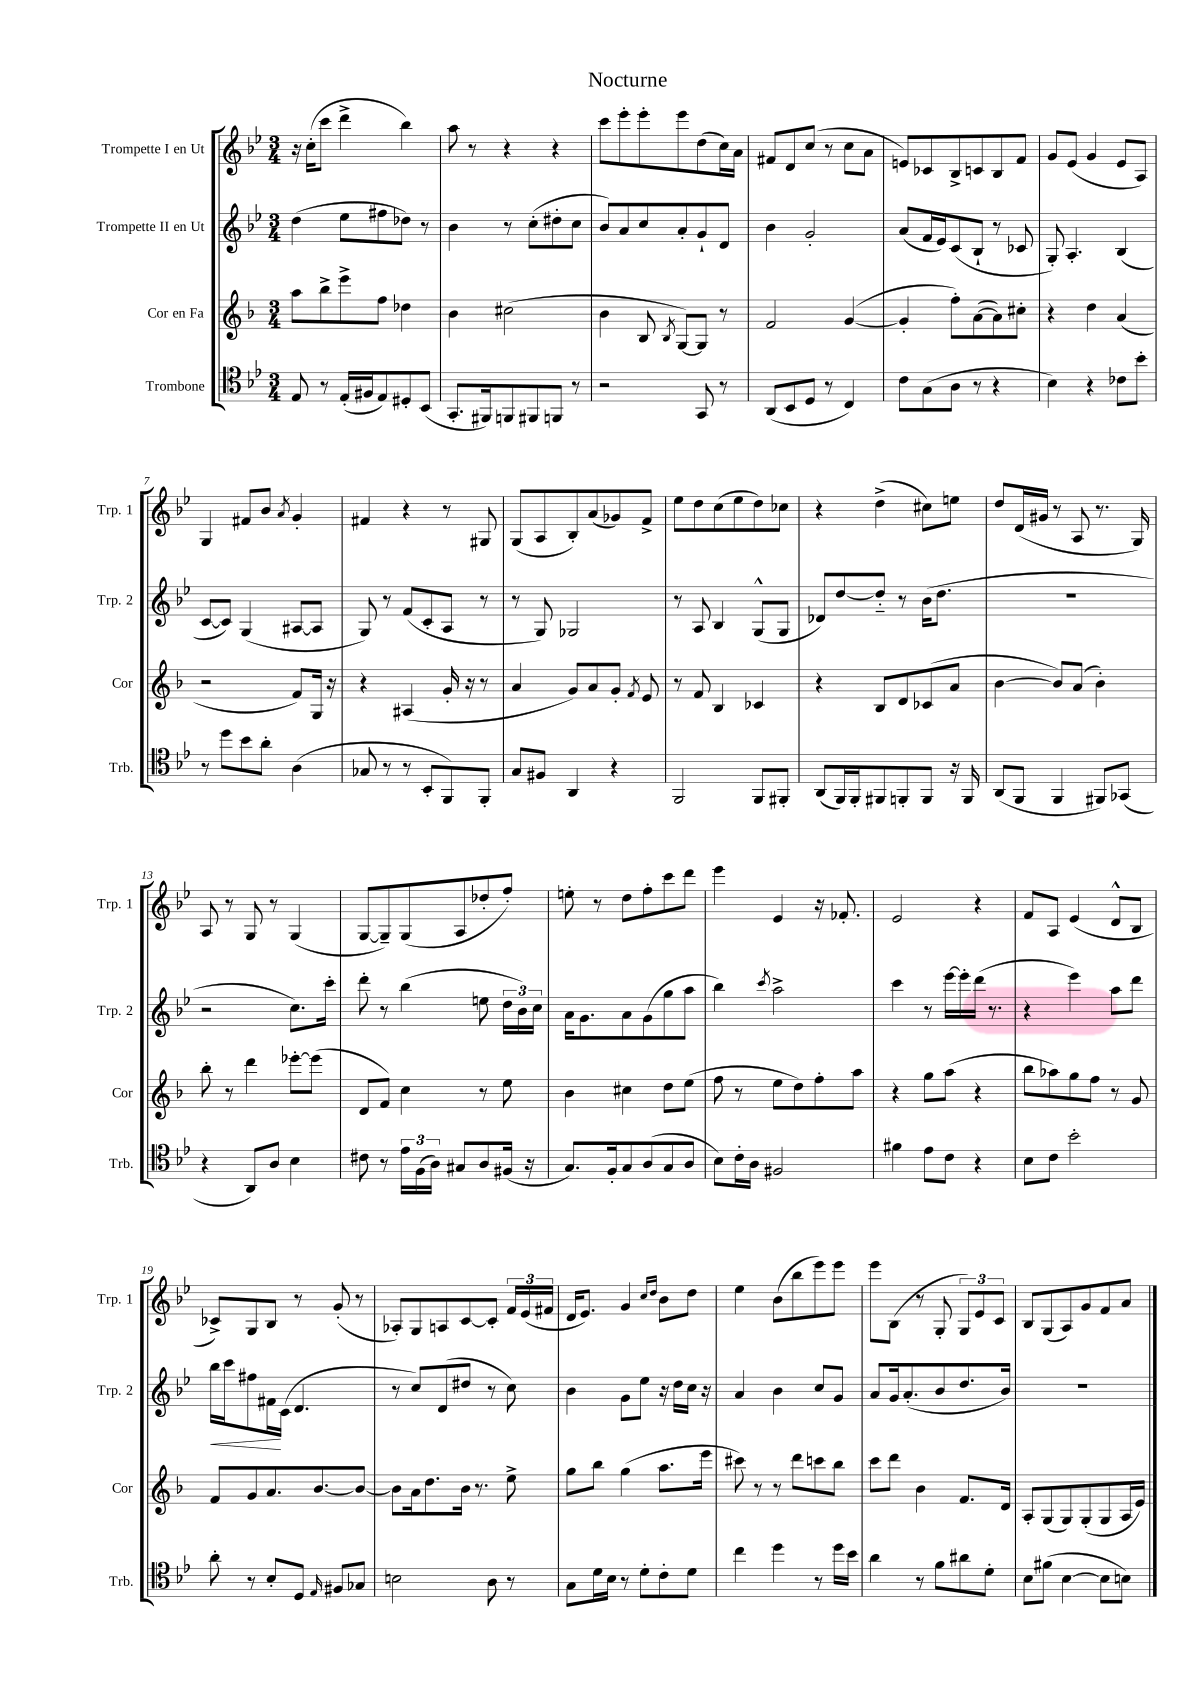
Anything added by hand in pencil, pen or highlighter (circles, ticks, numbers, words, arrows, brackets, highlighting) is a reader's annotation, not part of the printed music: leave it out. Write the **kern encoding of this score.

**kern	**kern	**kern	**kern
*staff4	*staff3	*staff2	*staff1
*clefC4	*clefG2	*clefG2	*clefG2
*k[b-e-]	*k[b-]	*k[b-e-]	*k[b-e-]
*M3/4	*M3/4	*M3/4	*M3/4
8E-	8aa	(4dd	16r
.	.	.	(16cc'
8r	8bb-^	.	8ccc
(16E-'	8eee^	8ee-	4ddd^
16F#	.	.	.
8E-)	8ff	8ff#	.
8D#'	4dd-	8dd-)	4bb-)
(8BB-	.	8r	.
=	=	=	=
8.GG'	4b-	4b-	8aa
.	.	.	8r
16FF#)	.	.	.
8FF	(2cc#	8r	4r
8FF#	.	(8cc'	.
8FF	.	8dd#'	4r
8r	.	8cc	.
=	=	=	=
2r	4b-	8b-)	8ccc
.	.	8a	8eee-'
.	8B-	8cc	8eee-'
.	8qB-	.	.
.	[8G)	8a'	8eee-
8GG	8G]	8g`	(8dd
8r	8r	8d	16cc)
.	.	.	16a
=	=	=	=
(8AA	2f	4b-	8f#
8BB-	.	.	8d
8D	.	2g'	(8cc
8r	.	.	8r
4C)	([4g	.	8cc
.	.	.	8a
=	=	=	=
8c	4g']	(8a	8e)
(8G	.	16f	8c-
.	.	16e-)	.
8A	8ff')	(8c	8B-^
8r	([8a	8B-`	8c
4r	8a])	8r	8B-
.	8cc#'	8c-	8f
=	=	=	=
4B-)	4r	8G')	8g
.	.	4.A'	(8e-
4r	4dd	.	4g
8c-	(4a	(4B-	8e-
8b-'	.	.	8A)
=	=	=	=
8r	2r	[8c	4G
8dd	.	8c])	.
8b-	.	(4G	8f#
8a'	.	.	8b-
.	.	.	8qa
(4A	8f)	[8A#	4g'
.	16G	8A#]	.
.	16r	.	.
=	=	=	=
8G-	4r	8G)	4f#
8r	.	8r	.
8r	(4A#	(8f	4r
8BB-'	.	8c'	.
8FF)	16g'	8A	8r
.	16r	.	.
8FF'	8r	8r	8G#
=	=	=	=
8G	4a	8r	(8G
8F#	.	8G)	8A
4AA	8g)	2G-	8B-')
.	8a	.	(8a
4r	8g'	.	8g-)
.	8qf	.	.
.	8e	.	8f^
=	=	=	=
2FF	8r	8r	8ee-
.	8f	8A	8dd
.	4B-	4B-	(8cc
.	.	.	8ee-
8FF	4c-	(8G^^	8dd)
8FF#'	.	8G	8cc-
=	=	=	=
(8AA	4r	8d-)	4r
16FF)	.	[8dd	.
16FF'	.	.	.
8FF#	8B-	8dd'~]	(4dd^
8FF'	8d	8r	.
8FF	(8c-	(16b-	8cc#)
.	.	8.dd	.
16r	8a	.	8ee
16FF	.	.	.
=	=	=	=
(8AA	[4b-	2.r	8dd
8FF	.	.	(16d
.	.	.	16g#
4FF	8b-])	.	8r
.	(8a	.	8A
8FF#)	4b-')	.	8.r
(8GG-	.	.	.
.	.	.	16G)
=	=	=	=
4r	8bb-'	2r	8A
.	8r	.	8r
8AA)	4ddd	.	8G
8A	.	.	8r
4B-	[8eee-'	8.cc)	(4G
.	(8eee-]	.	.
.	.	16ccc'	.
=	=	=	=
8c#	8d	8ddd'	[8G
8r	8f)	8r	8G~])
24e-	4cc	(4bb-	(8G
(24F	.	.	.
24A)	.	.	.
8G#	.	.	8A
8A	8r	8ee	8dd-'
(16F#	8ee	24dd	8ff')
.	.	24b-)	.
16r	.	.	.
.	.	24cc	.
=	=	=	=
8.G)	4b-	16a	8ee'
.	.	8.g	.
.	.	.	8r
16F'	.	.	.
8G	4cc#	8a	8dd
(8A	.	(8g	8ff'
8G	8dd	8gg	8ccc
8A	(8ee	8aa	8ddd
=	=	=	=
8B-)	8ff	4bb-)	4eee-
16c'	8r	.	.
16A	.	.	.
.	.	8qccc	.
2F#	8ee	2aa^	4e-
.	8dd)	.	.
.	8ff'	.	16r
.	.	.	8.f-'
.	8aa	.	.
=	=	=	=
4f#	4r	4ccc	2e-
8e-	8gg	8r	.
8c	(8aa	[16eee-	.
.	.	16eee-']	.
4r	4r	(16ddd	4r
.	.	8.r	.
=	=	=	=
8B-	8bb-	4r	8f
8c	8aa-)	.	8A
2b-'	8gg	4eee-)	(4e-
.	8ff	.	.
.	8r	8aa	8d^^
.	8g	8ddd	8B-
=	=	=	=
8a'	8f	16bb-	8c-^)
.	.	16ccc	.
8r	8g	8ff#	8G
8B-'	8.a	16f#	8B-
.	.	(16c	.
8D	.	4.d	8r
.	[8.b-	.	.
16qqE-	.	.	.
8F#	.	.	(8g'
8G-	8b-_	.	8r
=	=	=	=
2B	8b-]	8r	8A-')
.	16a	8cc)	8G
.	8.dd	.	.
.	.	(8d	8A
.	16b-	8dd#	[8c
.	8.r	.	.
8A	.	8r	8c']
8r	8ee^	8cc)	24f
.	.	.	(24e-
.	.	.	24f#
=	=	=	=
8G	8gg	4b-	16d
.	.	.	8.e-)
16d	8bb-	.	.
16B-	.	.	.
8r	(4gg	8g	4g
8d'	.	8ee-	.
.	.	.	16qqcc
.	.	.	16qqdd
8c'	8.aa	16r	8b-
.	.	16dd	.
8d	.	16cc	8dd
.	16eee	16r	.
=	=	=	=
4cc	8ccc#)	4a	4ee-
.	8r	.	.
4dd	8r	4b-	(8b-
.	8ddd	.	8bb-
8r	8ccc	8cc	8eee-)
16dd	8bb-	8g	8eee-
16b-	.	.	.
=	=	=	=
4a	8ccc	8a	8eee-
.	8ddd	16g	(8B-
.	.	(8.a'	.
8r	4b-	.	8r
8f	.	8b-	8G'
8a#	8.f	8.dd	12G)
.	.	.	12e-
8d'	.	.	.
.	.	.	12c
.	16d	16b-)	.
=	=	=	=
8B-	8A'	2.r	8B-
(8f#	(8G	.	(8G
[4B-	8G)	.	8A)
.	(8G'	.	8g
8B-]	8G	.	8f
8B)	16A	.	8a
.	16e)	.	.
==	==	==	==
*-	*-	*-	*-
